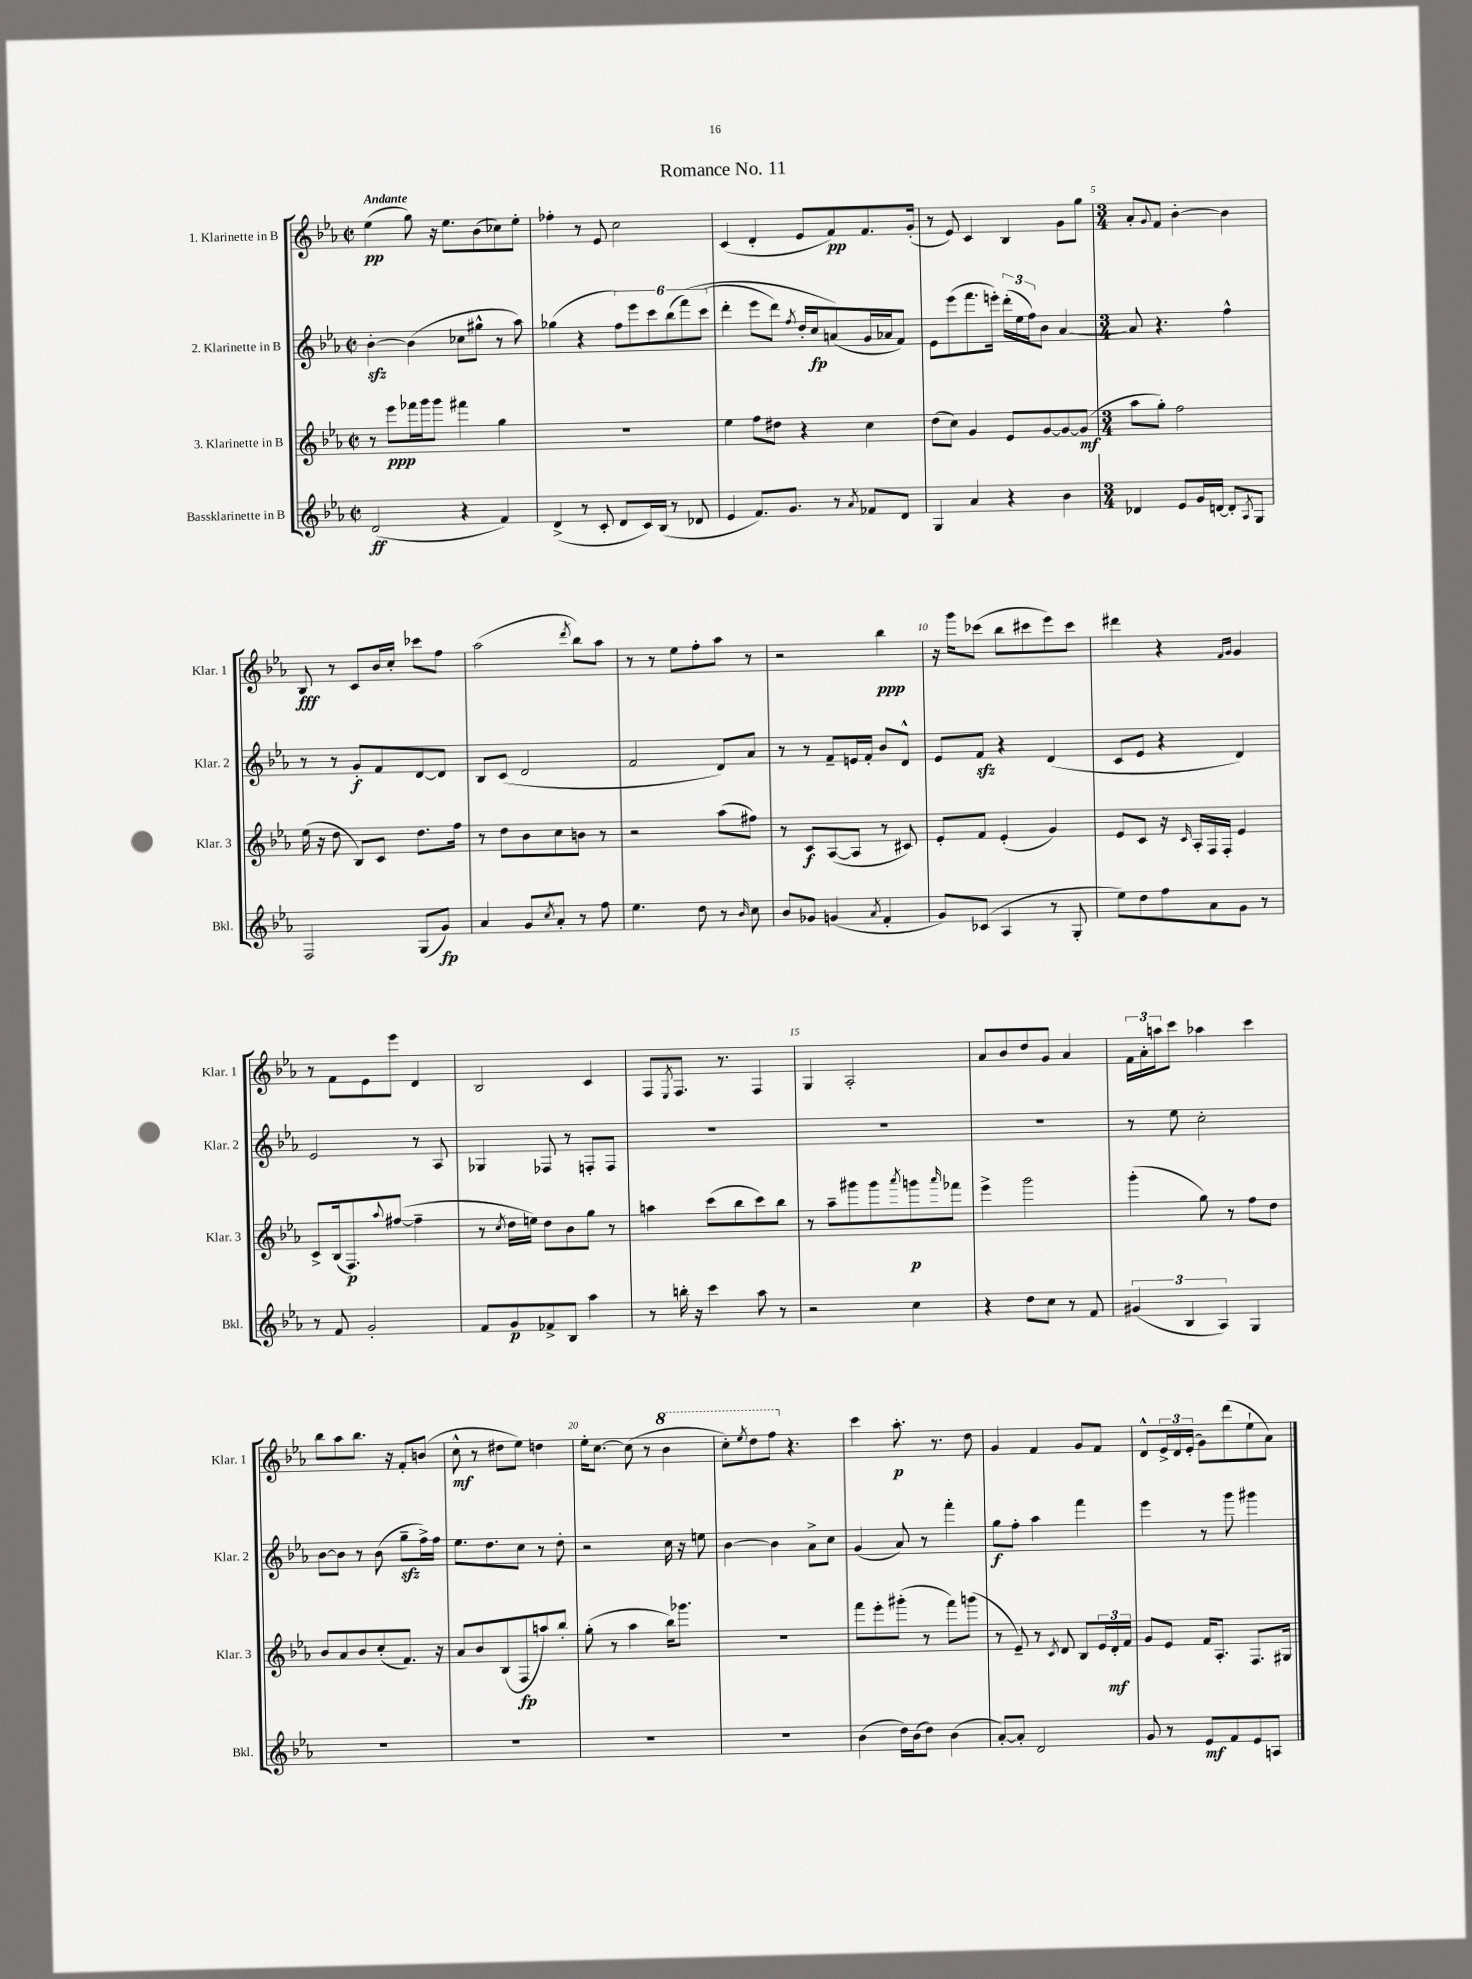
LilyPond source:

\header { title = "Romance No. 11" }
<<
\new StaffGroup <<
\new Staff = "s0" \with { instrumentName = "1. Klarinette in B" shortInstrumentName = "Klar. 1" } {
    \clef treble \key ees \major \defaultTimeSignature \time 2/2 \tempo "Andante"
    ees''4\pp( g''8) r16 ees''8. bes'8( ces''8) ees''8-. |
    fes''4-. r8 ees'8 c''2 |
    c'4( d'4-. ees'8 f'8\pp) f'8. g'16-.( |
    r8 ees'8) c'4 bes4 g'8 g''8 |
    \numericTimeSignature \time 3/4 aes'8-. \appoggiatura { g'8 } f'8 bes'4~-. bes'4 |
    bes8\fff r8 c'8 bes'16 c''16-. ces'''8 f''8 |
    aes''2( \acciaccatura { d'''8 } bes''8) aes''8 |
    r8 r8 ees''8 f''8-. aes''8 r8 |
    r2 bes''4\ppp |
    r16 g'''16 ces'''8( bes''8 cis'''8 ees'''8) cis'''8 |
    dis'''4 r4 \grace { f'16 g'16 } g'4 |
    r8 f'8 ees'8 ees'''8 d'4 |
    bes2 c'4 |
    f8 \acciaccatura { ees8 } f8. r8. f4 |
    g4 aes2-. |
    aes'8 bes'8 d''8 g'8 aes'4 |
    \tuplet 3/2 { f'16 aes'16-. a''16 } c'''8 aes''4 c'''4 |
    bes''8 aes''8 bes''8. r16 f'8-. b'8( |
    c''8-^\mf r8 dis''8 ees''8) d''4 |
    ees''16-. c''8.~ c''8( r8 \ottava #1 bes''4 |
    c'''8-.) \acciaccatura { ees'''8 } d'''8 f'''8 \ottava #0 r4. |
    c'''4 aes''8.-.\p r8. d''8 |
    g'4 f'4 g'8 f'8 |
    d'8-^ \tuplet 3/2 { ees'16-> d'16 ees'16-.( } g'8) d'''8( ees''8-! aes'8) \bar "|." |
}
\new Staff = "s1" \with { instrumentName = "2. Klarinette in B" shortInstrumentName = "Klar. 2" } {
    \clef treble \key ees \major \defaultTimeSignature \time 2/2
    bes'4~-.\sfz bes'4( ces''8 gis''8-^ r8 aes''8) |
    ges''4( r4 \tuplet 6/4 { f''8) ees'''8 c'''8 bes''8( f'''8)\( c'''8( } |
    d'''4-. ees'''8 d'''8) \acciaccatura { f''8 } d''16-. c''16\fp a'8(\) g'16 aes'16 f'8) |
    ees'8 ees'''8( f'''8. e'''16-.) \tuplet 3/2 { d'''16-.( ees''16 f''16) } bes'8 aes'4~ |
    \numericTimeSignature \time 3/4 aes'8 r4. f''4-^ |
    r8 r8 g'8-.\f f'8 d'8~ d'8 |
    bes8 c'8( d'2 |
    f'2 d'8) aes'8 |
    r8 r8 f'8-- e'16 f'16-. bes'8 d'8-^ |
    ees'8 f'8\sfz r4 d'4( |
    c'8 ees'8 r4 d'4) |
    ees'2 r8 aes8 |
    ges4 fes8 r8 f8-. f8 |
    R2. |
    R2. |
    R2. |
    r8 ees''8 c''2-. |
    bes'8~ bes'8 r8 bes'8( g''8--\sfz f''16->) f''16 |
    ees''8. d''8. c''8 r8 d''8-. |
    r2 c''16 r16 e''8 |
    bes'4~ bes'4 aes'8-> c''8 |
    g'4( aes'8) r8 f'''4-. |
    g''8\f f''8-. aes''4 f'''4 |
    ees'''4 r8 g'''8 gis'''4 \bar "|." |
}
\new Staff = "s2" \with { instrumentName = "3. Klarinette in B" shortInstrumentName = "Klar. 3" } {
    \clef treble \key ees \major \defaultTimeSignature \time 2/2
    r8 ees'''8\ppp fes'''16 g'''16 g'''8 fis'''4 g''4 |
    R1 |
    ees''4 f''8 dis''8 r4 c''4 |
    d''8( c''8) g'4 ees'8 g'8~ g'8~ g'8\mf( |
    \numericTimeSignature \time 3/4 aes''8 g''8-.) f''2 |
    ees''16( r16 d''8 bes8) c'8 d''8. f''16 |
    r8 d''8 bes'8 c''8 b'8 r8 |
    r2 aes''8( fis''8) |
    r8 c'8\f aes8~( aes8 r8 cis'8) |
    ees'8-. f'8 ees'4-.( g'4) |
    ees'8 c'8 r16 \grace { c'16 } aes16-. f16 f16-. ees'4 |
    c'8-> bes16( f8.\p) \appoggiatura { aes''8 } fis''8~( fis''4-- |
    r8 \acciaccatura { c''8 } d''16 e''16) d''8 bes'8 g''8 r8 |
    a''4 c'''8( bes''8 c'''8) bes''8 |
    r8 aes''8-- gis'''8 gis'''8 \acciaccatura { aes'''8 } g'''8\p \grace { aes'''16 } fes'''8 |
    ees'''4-> g'''2 |
    g'''4-.( g''8) r8 f''8 d''8 |
    bes'8 aes'8 bes'8 c''8-.( f'8.) r16 |
    aes'8 bes'8 bes8( f8\fp a''8) bes''8-. |
    g''8-.( r8 aes''4 bes''16) ges'''8. |
    R2. |
    f'''8 ees'''8-. gis'''8-.( r8 f'''8) g'''8( |
    r8 ees'8--) r8 \acciaccatura { c'8 } d'8 bes8 \tuplet 3/2 { ees'16 d'16-.\mf f'16 } |
    g'8 ees'8 f'16 aes8.-. f8. gis16 \bar "|." |
}
\new Staff = "s3" \with { instrumentName = "Bassklarinette in B" shortInstrumentName = "Bkl." } {
    \clef treble \key ees \major \defaultTimeSignature \time 2/2
    d'2\ff( r4 f'4) |
    d'4->( r8 c'8-. d'8 c'16) bes16( r8 des'8 |
    ees'4 f'8.) g'8. r8 \acciaccatura { aes'8 } fes'8 d'8 |
    g4 aes'4 r4 bes'4 |
    \numericTimeSignature \time 3/4 des'4 ees'8 g'16 d'16~ d'8-. \acciaccatura { aes8 } g8 |
    f2 g8( g'8\fp) |
    aes'4 g'8 \acciaccatura { c''8 } aes'8-. r8 f''8 |
    ees''4. d''8 r8 \grace { bes'16 } c''8 |
    bes'8 ges'8 g'4( \acciaccatura { aes'8 } f'4-. |
    g'8) ces'8( aes4 r8 g8-. |
    ees''8) d''8 f''8 aes'8 g'8 r8 |
    r8 f'8 g'2-. |
    f'8 g'8\p fes'8-> bes8 aes''4 |
    r8 b''16-. r16 c'''4 aes''8 r8 |
    r2 c''4 |
    r4 d''8 c''8 r8 f'8 |
    \tuplet 3/2 { gis'4( bes4 aes4) } g4 |
    R2. |
    R2. |
    R2. |
    R2. |
    bes'4( d''16) bes'16( d''8) bes'4( |
    aes'8~-.) aes'8-. d'2 |
    g'8 r8 ees'8\mf f'8 ees'8 a8 \bar "|." |
}
>>
>>
\layout { \context { \Score \override BarNumber.break-visibility = ##(#f #t #t) barNumberVisibility = #(every-nth-bar-number-visible 5) } }
